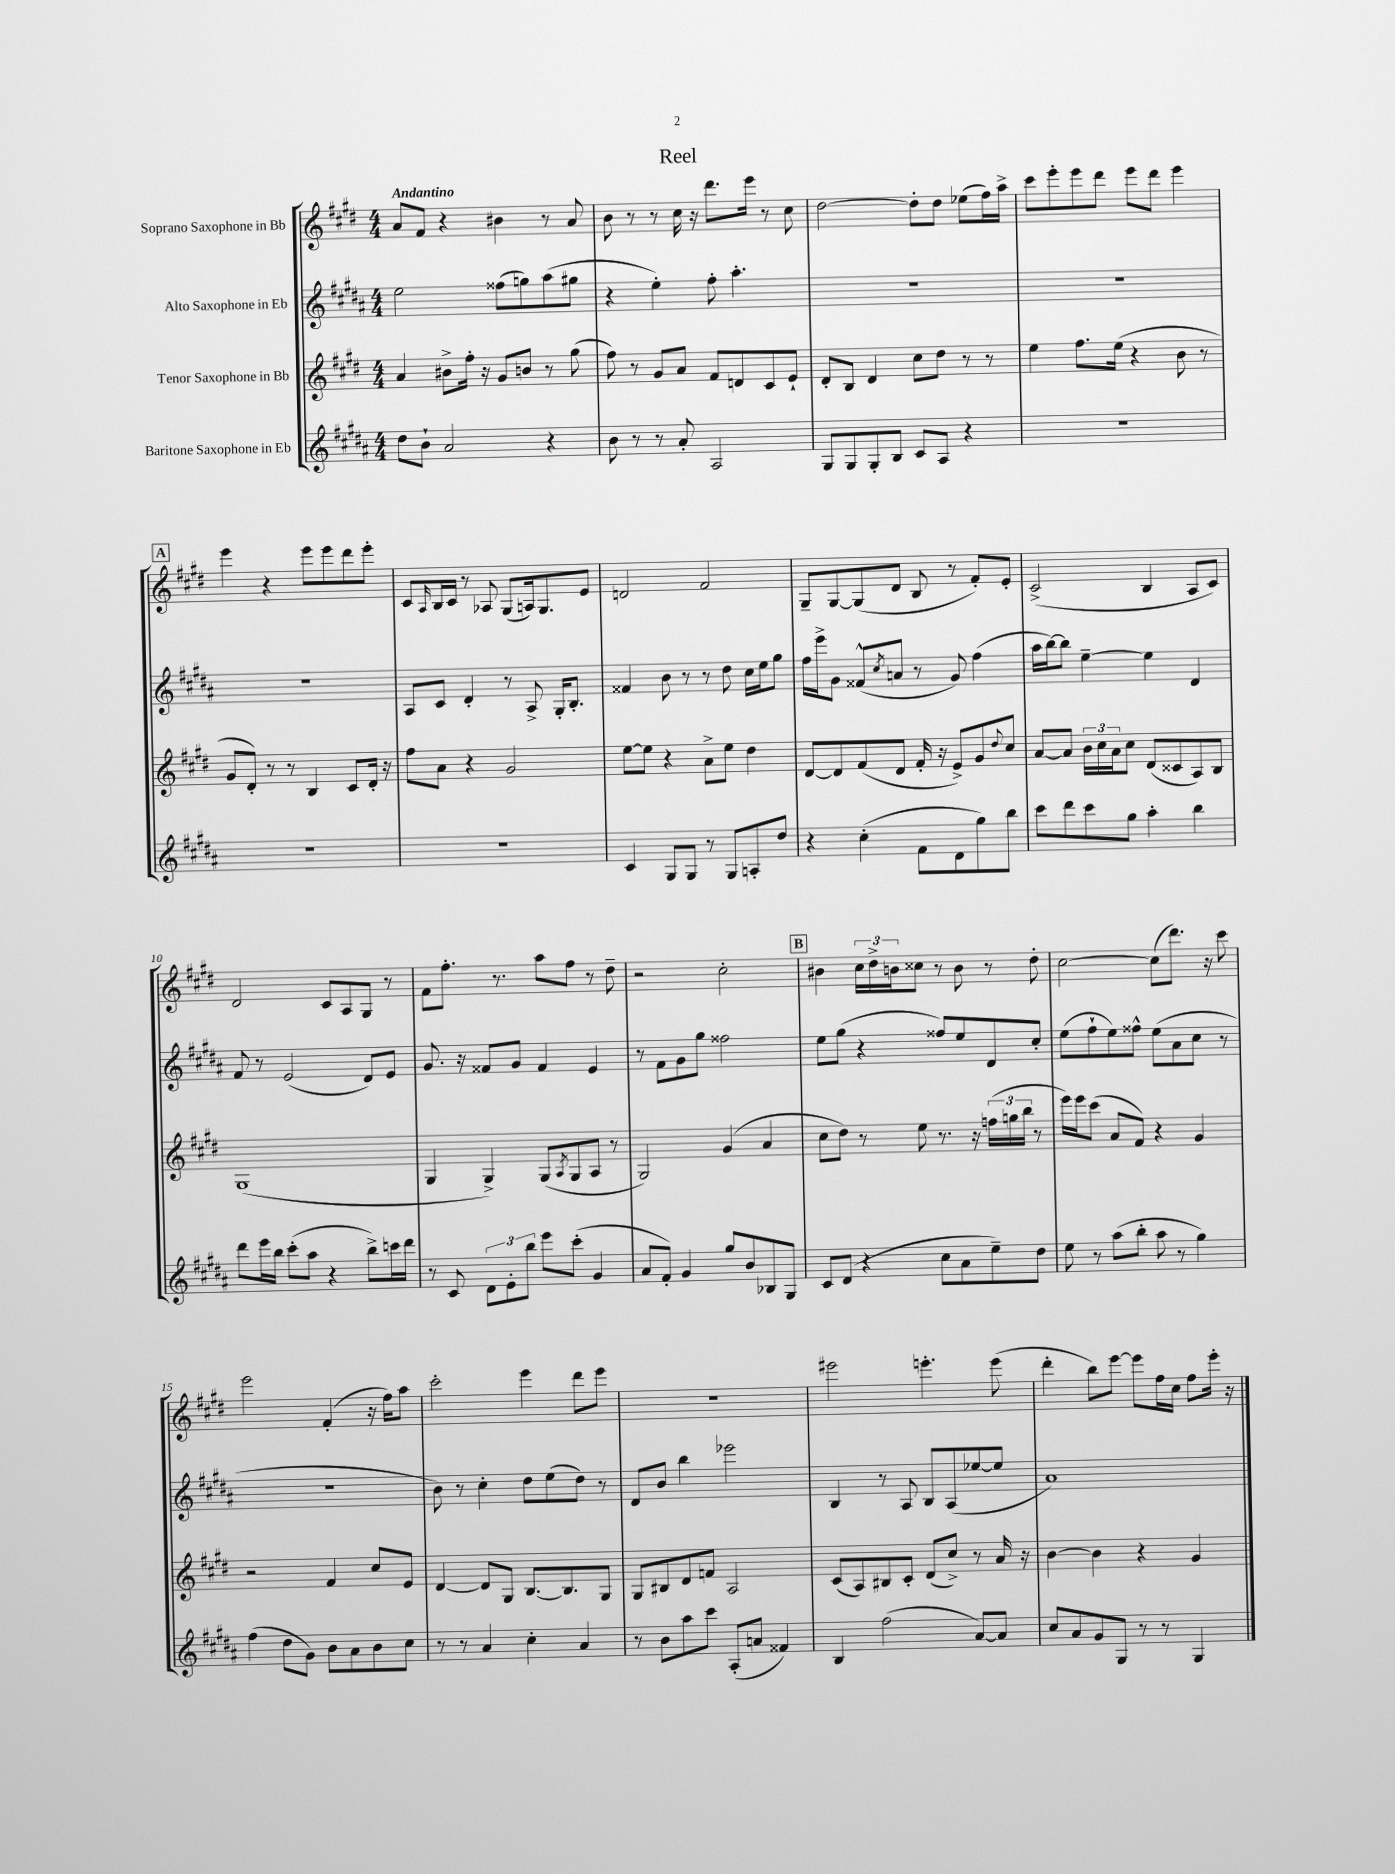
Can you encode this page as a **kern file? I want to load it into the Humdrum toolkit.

**kern	**kern	**kern	**kern
*staff4	*staff3	*staff2	*staff1
*clefG2	*clefG2	*clefG2	*clefG2
*k[f#c#g#d#a#]	*k[f#c#g#d#]	*k[f#c#g#d#a#]	*k[f#c#g#d#]
*M4/4	*M4/4	*M4/4	*M4/4
8dd#	4a	2ee	8a
8b`	.	.	8f#
2a#	8b#^	.	4r
.	16ff#'	.	.
.	16r	.	.
.	8g#	(8ff##	4b#
.	8b	8gg)	.
4r	8r	(8aa#	8r
.	(8gg#	8gg#	8a
=	=	=	=
8b	8ff#)	4r	8b
8r	8r	.	8r
8r	8g#	4ee')	8r
8a#'	8a	.	16cc#
.	.	.	16r
2A#	8f#	8ff#'	8.ddd#
.	8d	4.aa#'	.
.	.	.	16eee
.	8c#	.	8r
.	8e`	.	8cc#
=	=	=	=
8G#	8d#'	1r	[2dd#
8G#	8B	.	.
8G#'	4d#	.	.
8B	.	.	.
8c#	8cc#	.	8dd#']
8A#	8dd#	.	8dd#
4r	8r	.	(8ee-
.	8r	.	16ff#)
.	.	.	16aa^
=	=	=	=
1r	4ee	1r	8ccc#
.	.	.	8eee'
.	8.ff#	.	8eee
.	.	.	8ddd#
.	(16ee	.	.
.	4r	.	8eee
.	.	.	8ddd#
.	8b	.	4eee
.	8r	.	.
=	=	=	=
1r	8g#	1r	4eee
.	8d#')	.	.
.	8r	.	4r
.	8r	.	.
.	4B	.	8eee
.	.	.	8eee
.	8c#	.	8ddd#
.	16d#'	.	8eee'
.	16r	.	.
=	=	=	=
1r	8ff#	8A#	8c#
.	.	.	16qqA
.	8a	8c#	16B
.	.	.	16c#
.	4r	4d#'	8r
.	.	.	8A-
.	2g#	8r	(8G#
.	.	8A#^	16A)
.	.	.	8.G#
.	.	16G#'	.
.	.	8.B'	.
.	.	.	8e
=	=	=	=
4c#	[8ee	4f##	2d
.	8ee]	.	.
8G#	4r	8b	.
8G#	.	8r	.
8r	8a^	8r	2f#
8G#	8ee	8dd#	.
8A'	4dd#	16cc#	.
.	.	16ee	.
8dd#	.	8gg#	.
=	=	=	=
4r	[8d#	16ff#	8G#~
.	.	16eee^	.
.	8d#]	8g#	[8G#
(4cc#'	(8f#	(8f##^^	(8G#]
.	.	8qcc#	.
.	8d#	8a	8d#
8f#	16f#'	8r	8B
.	16r	.	.
8d#	8e^)	8g#)	8r
8gg#)	8g#	(4ff#	8f#')
.	8qqdd#	.	.
8bb	8cc#	.	8e'
=	=	=	=
8ccc#	[8a	16aa#	(2c#^
.	.	[16bb)	.
8ddd#	8a]	8bb]	.
8ccc#	24b	[4ee~	.
.	24cc#	.	.
.	24a	.	.
8gg#	8cc#	.	.
4aa#'	(8d#	4ee]	4B
.	8c##	.	.
4bb	8A)	4d#	8A
.	8B	.	8c#)
=	=	=	=
8ddd#	(1G#	8f#	2d#
16eee	.	8r	.
16bb	.	.	.
(8ccc#'	.	(2e	.
8aa#	.	.	.
4r	.	.	8c#
.	.	.	8A
8bb^)	.	8d#)	8G#
16ccc	.	8e	8r
16ddd#	.	.	.
=	=	=	=
8r	4G#	8.g#	8f#
8c#	.	.	8.ff#'
.	.	16r	.
12d#	4G#^)	8f##	.
.	.	.	8.r
12e'	.	.	.
.	.	8g#	.
12bb	.	.	.
8eee	(8G#	4f##	8aa
.	8qA	.	.
(8ccc#'	8G#	.	8ff#
4g#	8A	4e	8r
.	8r	.	8dd#~
=	=	=	=
8a#	2G#)	8r	2r
8f#')	.	8f#	.
4g#	.	8g#	.
.	.	8gg#	.
8gg#	(4g#	2ff##	2cc#'
8b	.	.	.
8B-	4a	.	.
8G#	.	.	.
=	=	=	=
8c#	8cc#	8ee	4b#
(8d#	8dd#)	(8gg#	.
4r	8r	4r	24cc#
.	.	.	24dd#^
.	.	.	24b
.	8ee	.	8cc##
8cc#	8.r	8ff##)	8r
8a#	.	8ee	8b
.	16r	.	.
8ee~)	(24ff	8d#	8r
.	24gg	.	.
.	24bb	.	.
8dd#	8r	8cc#'	8dd#'
=	=	=	=
8ee	16eee)	(8ee	[2cc#
.	16eee	.	.
8r	(8ccc#	8ff#`	.
(8aa#	8a	8ee)	.
8bb'	8f#)	8ff##^^	.
8aa#	4r	(8ee	(8cc#]
8r	.	8a#	8.ddd#)
4gg#)	4g#	8cc#	.
.	.	.	16r
.	.	8r	8ccc#
=	=	=	=
(4ff#	2r	1r	2eee
8dd#	.	.	.
8g#)	.	.	.
8b	4f#	.	(4f#'
8a#	.	.	.
8b	8cc#	.	16r
.	.	.	16ff#)
8cc#	8e	.	8aa
=	=	=	=
8r	[4d#	8b)	2ccc#'
8r	.	8r	.
4a#	8d#]	4cc#'	.
.	8G#	.	.
4cc#'	[8.B	8dd#	4eee
.	.	(8ee	.
.	8.B]	.	.
4a#	.	8dd#)	8ddd#
.	8G#	8r	8eee
=	=	=	=
8r	8G#	8d#	1r
8b	8B#	8b	.
8aa#	8d#	4bb	.
8ccc#	8f	.	.
(8A#'	2A	2eee-	.
8a	.	.	.
4f##)	.	.	.
=	=	=	=
4B	(8c#	4B	2eee#
.	8A)	.	.
(2ff#	8B#	8r	.
.	8c#'	8A#	.
.	(8d#	8B	4.eee'
.	8cc#^)	(8A#	.
[8a#)	8r	[8ee-	.
8a#]	16a	8ee-]	(8eee
.	16r	.	.
=	=	=	=
8cc#	[4b	1a#)	4ddd#'
8a#	.	.	.
8g#	4b]	.	8bb)
8G#	.	.	[8eee
8r	4r	.	8eee]
8r	.	.	16ff#
.	.	.	16cc#
4G#	4g#	.	8ff#
.	.	.	16eee'
.	.	.	16r
==	==	==	==
*-	*-	*-	*-
